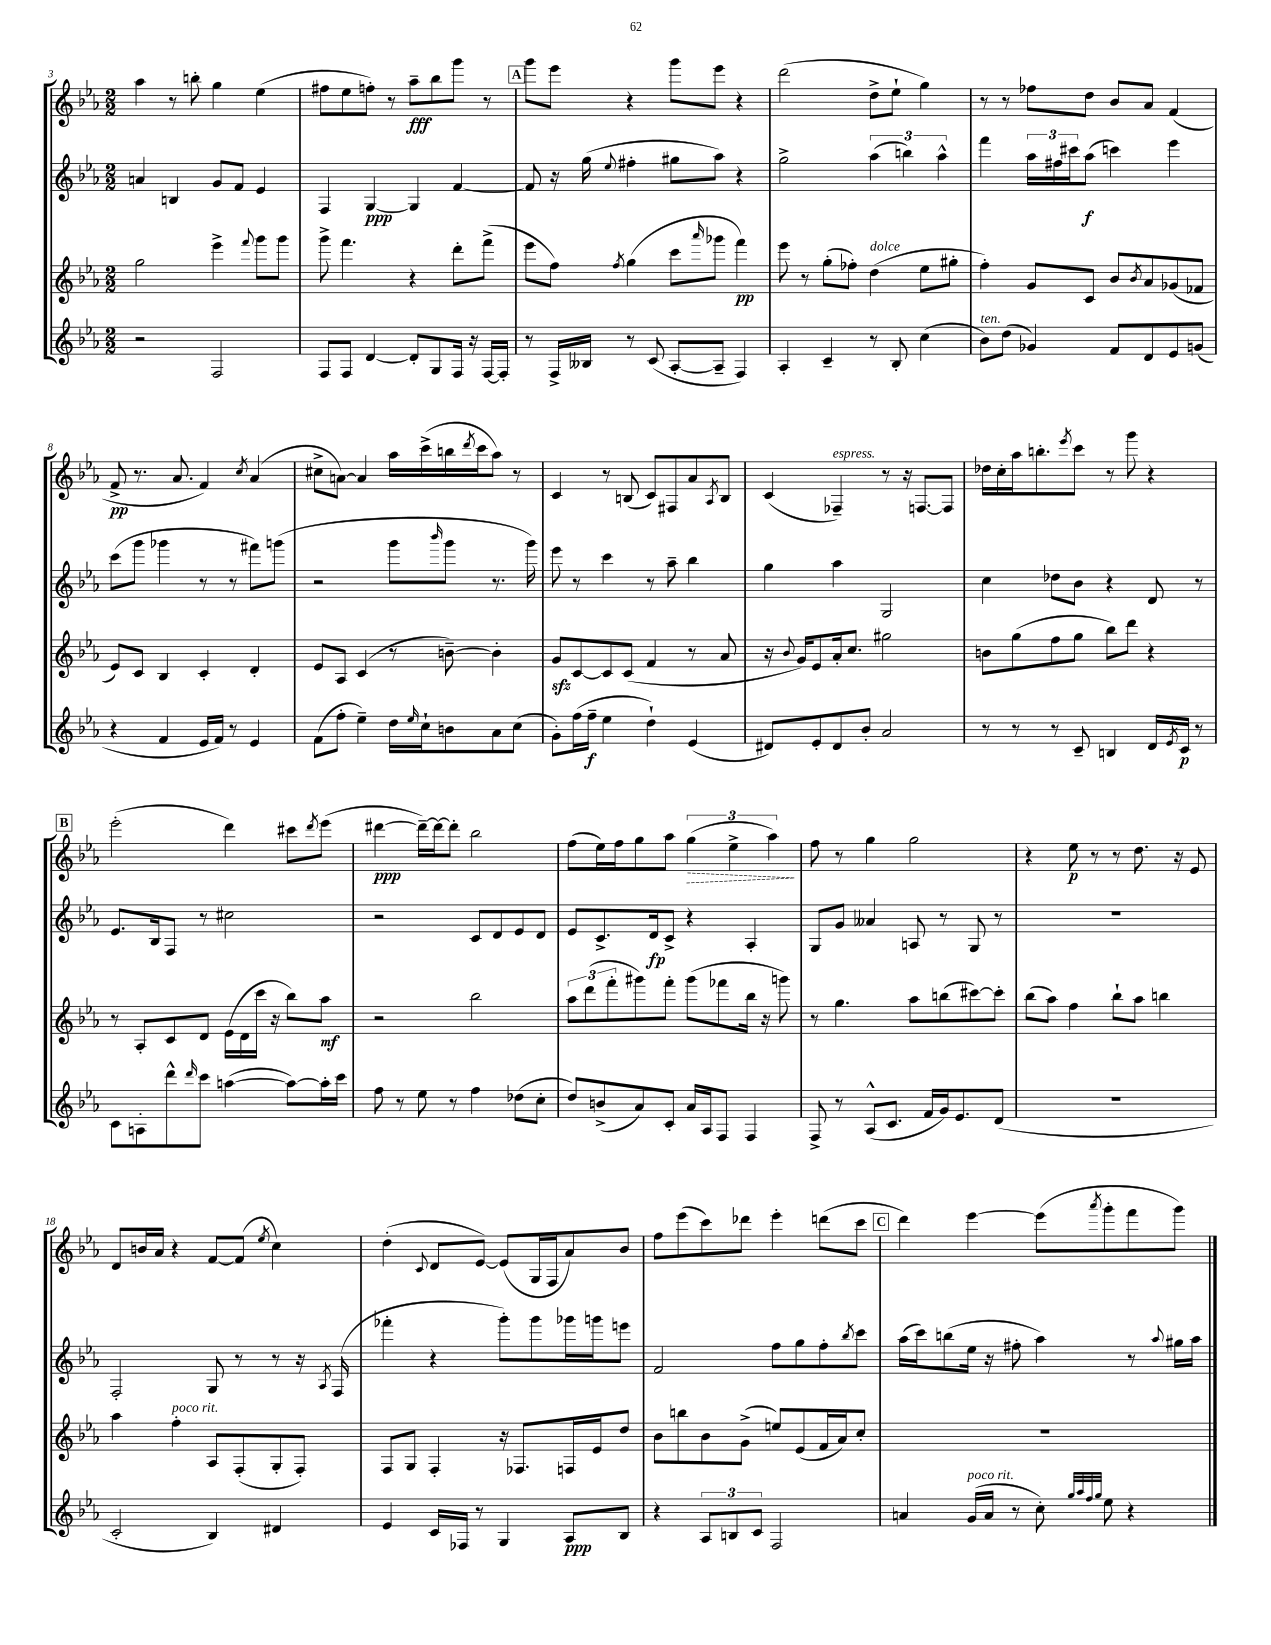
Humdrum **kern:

**kern	**kern	**kern	**kern
*staff4	*staff3	*staff2	*staff1
*clefG2	*clefG2	*clefG2	*clefG2
*k[b-e-a-]	*k[b-e-a-]	*k[b-e-a-]	*k[b-e-a-]
*M2/2	*M2/2	*M2/2	*M2/2
2r	2gg\	4a/	4aa-\
.	.	4B/	8r
.	.	.	8bb'\
2F/	4eee-^\	8g/L	4gg\
.	.	8f/J	.
.	8qqfff/	.	.
.	8ggg\L	4e-/	(4ee-\
.	8ggg\J	.	.
=	=	=	=
8F/L	8ggg^\	4F/	8ff#\L
8F/J	4.fff\	.	8ee-\
[4d/	.	[4G/	8ff'\J)
.	.	.	8r
8d'/]L	4r	4G/]	8aa-~\L
8G/	.	.	8bb-\
16F/Jk	8ddd'\L	[4f/	8ggg\J
16r	.	.	.
[16F/LL	(8fff^\J	.	8r
16F'/]JJ	.	.	.
=	=	=	=
8r	8eee-\L	8f/]	8ggg\L
16F^/LL	8ff\J)	16r	8eee-\J
16B--/JJ	.	(16gg\	.
.	8qff/	8qqee-/	.
8r	(4gg\	4ff#'\	4r
(8c/	.	.	.
[8A-'/L	8ccc\L	8gg#\L	8ggg\L
.	16qqaaa-/	.	.
8A-~/]J	8ggg-\J	8aa-\J)	8eee-\J
4F/)	4fff\)	4r	4r
=	=	=	=
4A-'/	8eee-\	2gg^\	(2ddd\
.	8r	.	.
4c~/	(8gg'\L	.	.
.	8ff-'\J)	.	.
8r	(4dd\	(6aa-\	8dd^\L
8B-'/	.	.	8ee-`\J
.	.	6bb\)	.
(4cc\	8ee-\L	.	4gg\)
.	.	6aa-^^\	.
.	8gg#'\J	.	.
=	=	=	=
8b-\L)	4ff'\)	4fff\	8r
(8dd\J	.	.	8r
4g-/)	8g/L	24aa-\LL	8ff-\L
.	.	24ff#\	.
.	.	24ccc#\J	.
.	8c/J	(8aa-\J	8dd\J
8f/L	8b-/L	4ccc\)	8b-/L
.	8qb-/	.	.
8d/	8a-/	.	8a-/J
8e-/	(8g-/	4eee-\	(4f/
(8g/J	8f-/J	.	.
=	=	=	=
4r	8e-/L)	(8ccc\L	8f^/
.	8c/J	8ggg\J	8.r
4f/	4B-/	4ggg-\	.
.	.	.	8.a-/
16e-/LL	4c'/	8r	4f/)
16f/JJ)	.	.	.
8r	.	8r	.
.	.	.	8qcc/
4e-/	4d'/	8fff#\L)	(4a-/
.	.	(8ggg\J	.
=	=	=	=
(8f\L	8e-/L	2r	8cc#^\L
8ff'\J	8A-/J	.	[8a\J)
4ee-~\)	(4c/	.	4a/]
16dd\LL	8r	8ggg\L	16aa-\LL
16qqee-/	.	.	.
16cc`\J	.	.	(16ccc^\
.	.	16qqbbb-/	.
8b\	[8b~\)	8ggg\J	16bb\
.	.	.	8qddd/
.	.	.	16ccc\J
8a-\	4b'\]	8.r	8aa-\J)
(8cc\J	.	.	8r
.	.	16ggg\)	.
=	=	=	=
8g'\L)	8g/L	8eee-\	4c/
(16ff\L	[8c/	8r	.
16ff~\JJ	.	.	.
4ee-\	8c/]	4ccc\	8r
.	(8c/J	.	(8B/
4dd`\)	4f/	8r	8c/L)
.	.	8aa-~\	8F#/
(4e-/	8r	4bb-\	8a-/
.	.	.	8qA-/
.	8a-/	.	8B/J
=	=	=	=
8d#/L)	16r	4gg\	(4c/
.	8qqb-/	.	.
.	16g/LK)	.	.
8e-'/	8e-/	.	.
8d#/	16a-'/k	4aa-\	4F-~/)
.	8.cc/J	.	.
8b-'/J	.	.	.
2a-/	2gg#\	2G/	8r
.	.	.	16r
.	.	.	[8.F/L
.	.	.	8F/]J
=	=	=	=
8r	8b\L	4cc\	16dd-\LL
.	.	.	16cc'\
8r	(8gg\	.	16aa-\J
.	.	.	8.bb'\
8r	8ff\	8dd-\L	.
.	.	.	8qeee-/
8c~/	8gg\J	8b-\J	8ccc\J
4B/	8bb-\L)	4r	8r
.	8ddd\J	.	8ggg\
16d/LL	4r	8d/	4r
8qe-/	.	.	.
16c/JJ	.	.	.
8r	.	8r	.
=	=	=	=
8c\L	8r	8.e-/L	(2eee-'\
8A'\	8A-'/L	.	.
.	.	16B-/k	.
8ddd^^\	8c/	8F/J	.
16qqddd/	.	.	.
8ccc\J	8d/J	8r	.
([4aa\	(16e-\LL	2cc#\	4ddd\)
.	16d\	.	.
.	16ccc\JJ	.	.
.	16r	.	.
8aa\_L)	8bb-\L)	.	8ccc#\L
.	.	.	8qddd/
16aa'\]L	8aa-\J	.	(8eee-\J
16ccc\JJ	.	.	.
=	=	=	=
8ff\	2r	2r	[4ddd#\
8r	.	.	.
8ee-\	.	.	16ddd#~\_LL)
.	.	.	16ddd#\_J
8r	.	.	8ddd#'\]J
4ff\	2bb-\	8c/L	2bb-\
.	.	8d/	.
(8dd-\L	.	8e-/	.
8cc'\J	.	8d/J	.
=	=	=	=
8dd/L)	12aa-\L	8e-/L	(8ff\L
.	(12ddd\	.	.
(8b^/	.	8.c^/	16ee-\L)
.	12fff'\	.	.
.	.	.	16ff\J
8a-/)	8ggg#\)	.	8gg\
.	.	16d/k	.
8c'/J	8fff'\J	8c^/J	8aa-\J
16a-/LL	(8ggg#\L	4r	(6gg\
16A-/J	.	.	.
8F/J	8fff-\	.	.
.	.	.	6ee-^\
4F/	16bb-\Jk	4A-'/	.
.	16r	.	.
.	.	.	6aa-\)
.	8ggg\)	.	.
=	=	=	=
8F^/	8r	8G/L	8ff\
8r	4.gg\	8g/J	8r
(8A-^^/L	.	4a--/	4gg\
8.c/J	.	.	.
.	8aa-\L	8A/	2gg\
16f/LL	.	.	.
16g/J)	(8bb\	8r	.
8.e-/	.	.	.
.	[8ccc#\)	8G/	.
(8d/J	8ccc#'\]J	8r	.
=	=	=	=
1r	(8bb-\L	1r	4r
.	8aa-\J)	.	.
.	4ff\	.	8ee-\
.	.	.	8r
.	8bb-`\L	.	8r
.	8aa-\J	.	8.dd\
.	4bb\	.	.
.	.	.	16r
.	.	.	8e-/
=	=	=	=
2c'/	4aa-\	2F'/	8d/L
.	.	.	16b/L
.	.	.	16a-/JJ
.	4ff'\	.	4r
4B-/)	8A-/L	8G/	[8f/L
.	(8F'/	8r	(8f/]J
.	.	.	8qee-/
4d#/	8G'/	8r	4cc\)
.	8F'/J)	16r	.
.	.	8qA-/	.
.	.	(16F/	.
=	=	=	=
4e-/	8F/L	4fff-'\	(4dd'\
.	8G/J	.	.
.	.	.	8qqc/
16c/LL	4F'/	4r	8d/L
16F-/JJ	.	.	.
8r	.	.	[8e-/J)
4G/	16r	8ggg'\L)	(8e-/]L
.	8.F-/L	.	.
.	.	8ggg\	16G/L
.	.	.	16F/J
8A-/L	16F/L	16ggg-\L	8a-/)
.	16e-/J	16ggg\J	.
8B-/J	8dd/J	8eee\J	8b-/J
=	=	=	=
4r	8b-\L	2f/	8ff\L
.	8bb\	.	(8eee-\
12A-/L	8b-\	.	8ccc\)
12B/	.	.	.
.	(8g^\J	.	8ddd-\J
12c/J	.	.	.
2F/	8ee/L)	8ff\L	4eee-'\
.	(8e-/	8gg\	.
.	16f/L	8ff'\	(8ddd\L
.	16a-/J)	.	.
.	.	8qbb-/	.
.	8cc'/J	8ccc\J	8ccc\J
=	=	=	=
4a/	1r	(16aa-\LL	4ddd\)
.	.	16ccc\J)	.
.	.	(8bb\	.
(16g/LL	.	16ee-\Jk	[4eee-\
16a/JJ	.	16r	.
8r	.	8ff#'\	.
8cc'\)	.	4aa-\)	(8eee-\]L
32qqgg/LLL	.	.	.
32qqaa-/	.	.	.
32qqff/	.	.	.
32qqgg/JJJ	.	.	8qaaa-/
8ee-\	.	.	8ggg'\
4r	.	8r	8fff\
.	.	8qqaa-/	.
.	.	16gg#\LL	8ggg\J)
.	.	16aa-\JJ	.
==	==	==	==
*-	*-	*-	*-
